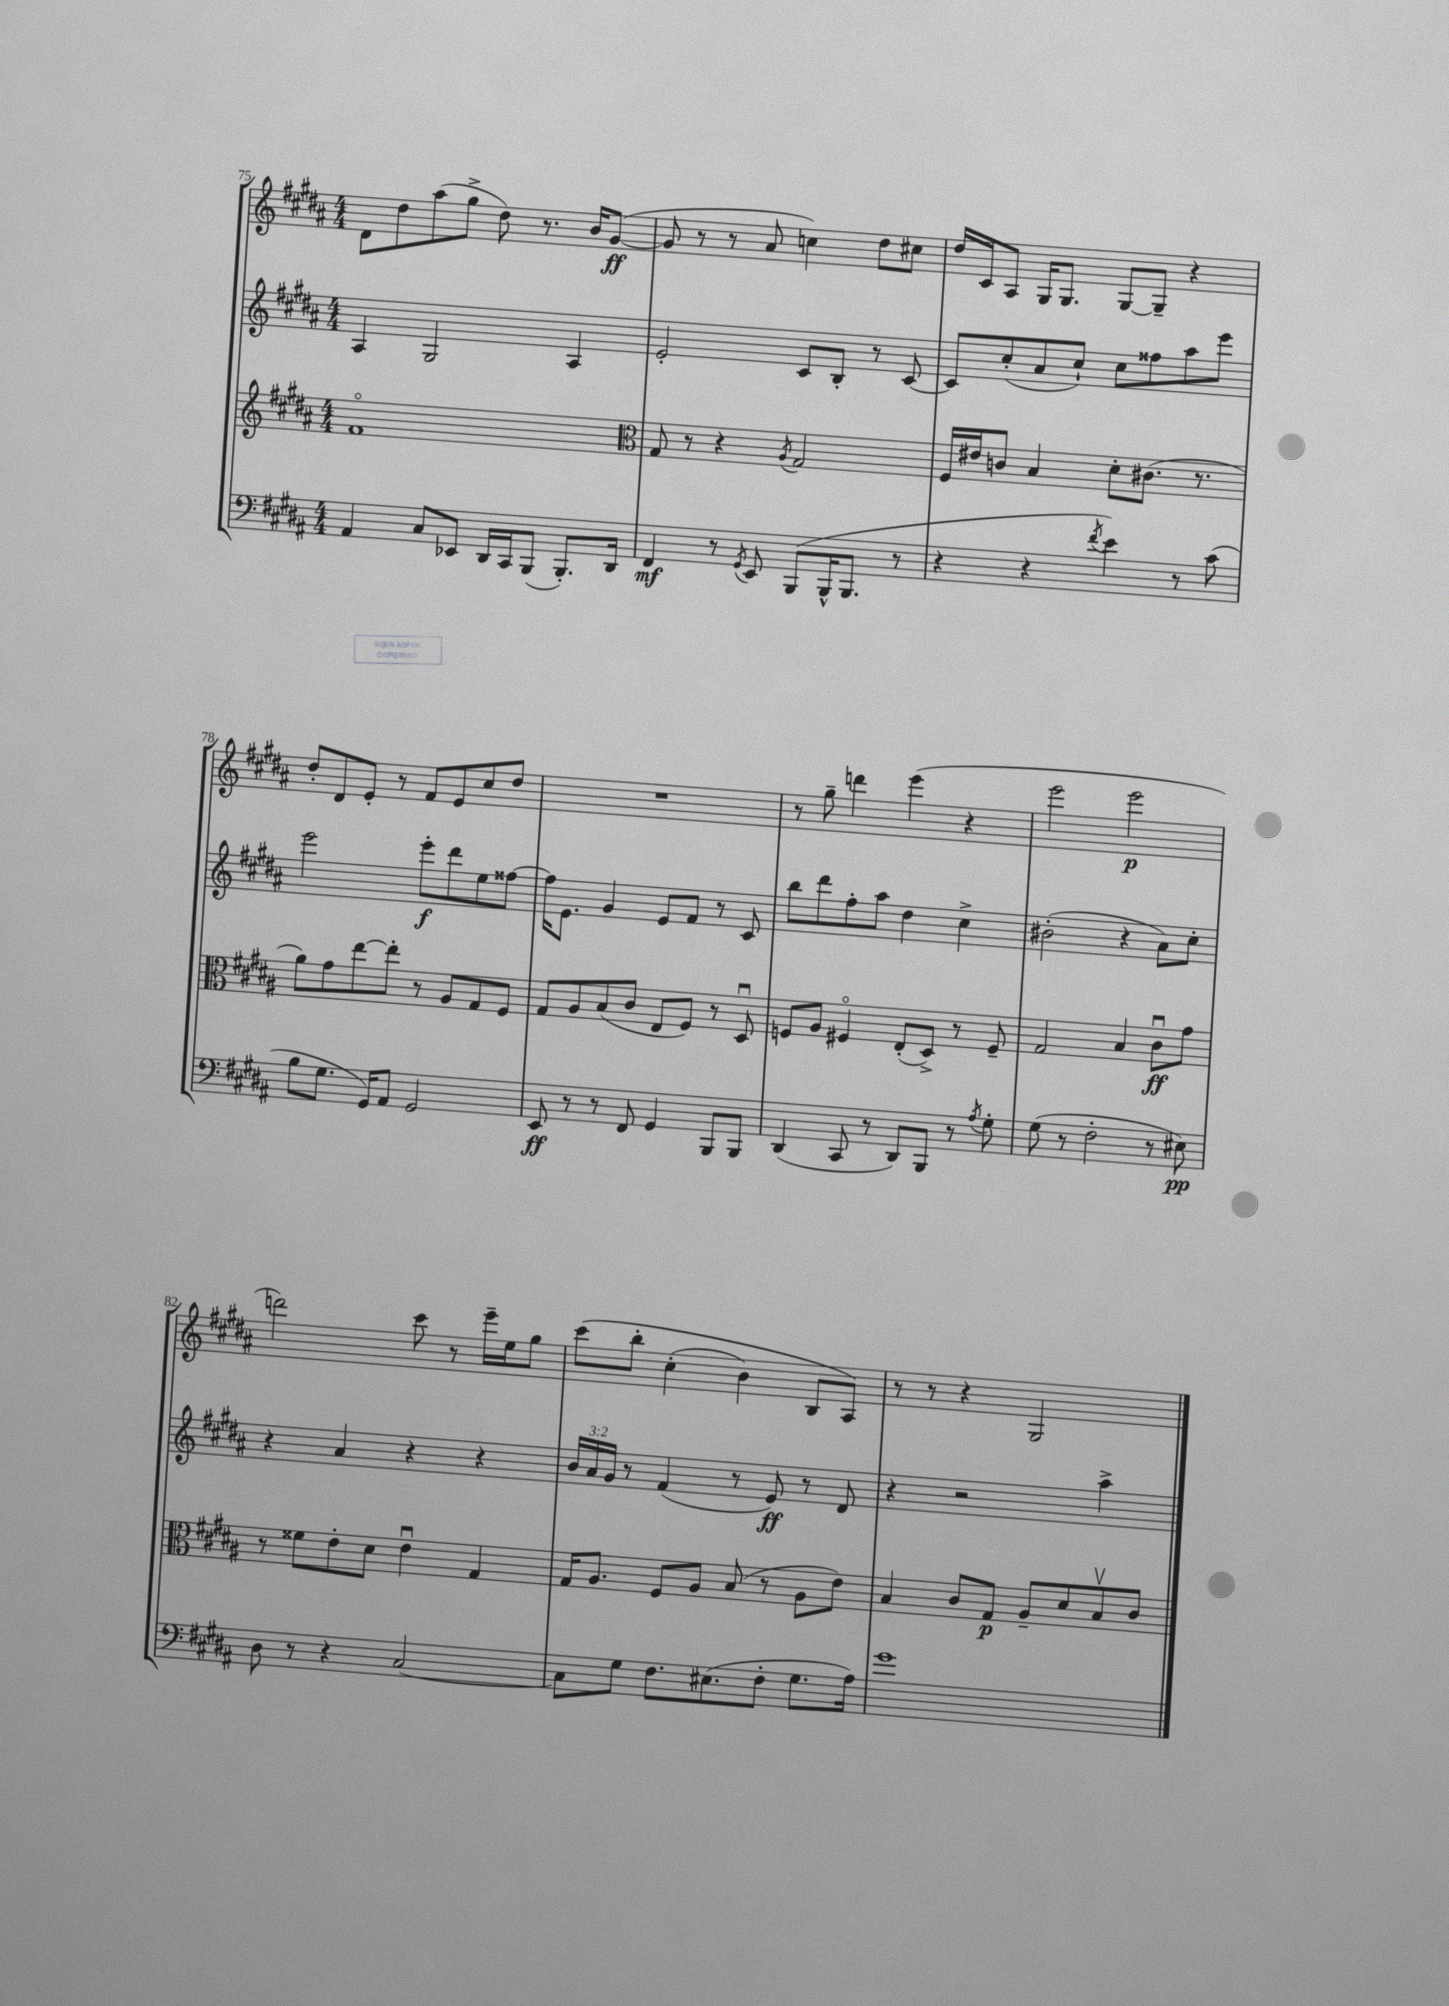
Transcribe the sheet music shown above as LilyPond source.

<<
\new StaffGroup <<
\new Staff = "s0" {
    \clef treble \key b \major \numericTimeSignature \time 4/4
    dis'8 dis''8 ais''8( gis''8-> dis''8) r8. b'16 gis'8~\ff( |
    gis'8 r8 r8 ais'8 c''4) dis''8 cis''8 |
    dis''16 cis'16 ais8 gis16 gis8. gis8~ gis8-- r4 |
    dis''8-. dis'8 e'8-. r8 fis'8 e'8 cis''8 dis''8 |
    R1 |
    r8 gis''8-- d'''4 e'''4( r4 |
    e'''2 e'''2\p |
    d'''2) cis'''8 r8 e'''16-- e''16 gis''8 |
    cis'''8\( b''8-. cis''4-.( b'4) b8 ais8\) |
    r8 r8 r4 gis2 \bar "|." |
}
\new Staff = "s1" {
    \clef treble \key b \major \numericTimeSignature \time 4/4 \override Staff.TupletNumber.text = #tuplet-number::calc-fraction-text
    ais4 gis2 ais4 |
    e'2-. cis'8 b8-. r8 cis'8~ |
    cis'8 cis''8-.( ais'8 cis''8-!) cis''8 fisis''8 ais''8 e'''8 |
    e'''2 e'''8-.\f dis'''8 e''8 fisis''8~ |
    fisis''16 e'8. gis'4 e'8 fis'8 r8 cis'8 |
    b''8 dis'''8 fis''8-. ais''8 dis''4 cis''4-> |
    bis'2-.( r4 ais'8) cis''8-. |
    r4 ais'4 r4 r4 |
    \tuplet 3/2 { b'16 ais'16 gis'16 } r8 fis'4( r8 e'8\ff) r8 dis'8 |
    r4 r2 ais''4-> \bar "|." |
}
\new Staff = "s2" {
    \clef treble \key b \major \numericTimeSignature \time 4/4
    fis'1\flageolet |
    \clef alto gis8 r8 r4 \acciaccatura { ais8 } gis2 |
    fis16 eis'16 c'8 b4 dis'8-. cis'8.( r8. |
    ais'8) gis'8 e''8~ e''8-. r8 ais8 gis8 fis8 |
    gis8 ais8 b8( cis'8 e8 fis8) r8 dis8\downbow |
    f8 ais8 fis4\flageolet e8-.( dis8->) r8 fis8-- |
    gis2 b4 cis'8\downbow\ff gis'8 |
    r8 fisis'8 e'8-. dis'8 e'4\downbow gis4 |
    gis16 ais8. fis8 ais8 b8( r8 ais8 e'8) |
    b4 cis'8 gis8\p ais8-- dis'8 b8\upbow cis'8 \bar "|." |
}
\new Staff = "s3" {
    \clef bass \key b \major \numericTimeSignature \time 4/4
    ais,4 cis8 ees,8 dis,16 cis,16 b,,8( b,,8.-.) dis,16 |
    fis,4\mf r8 \acciaccatura { gis,8 } e,8 b,,8( b,,16-^ b,,8. r8 |
    r4 r4 \acciaccatura { fis'8 } e'4) r8 cis'8( |
    b8 gis8. gis,16) ais,8 gis,2 |
    e,8\ff r8 r8 fis,8 gis,4 b,,8 b,,8 |
    dis,4( cis,8 r8 dis,8) b,,8 r8 \acciaccatura { ais8 } gis8-. |
    gis8( r8 fis2-. r8 eis8\pp) |
    dis8 r8 r4 cis2~ |
    cis8 gis8 fis8. eis8.( fis8-. gis8. ais16) |
    gis'1 \bar "|." |
}
>>
>>
\layout { \context { \Score currentBarNumber = #75 } }
